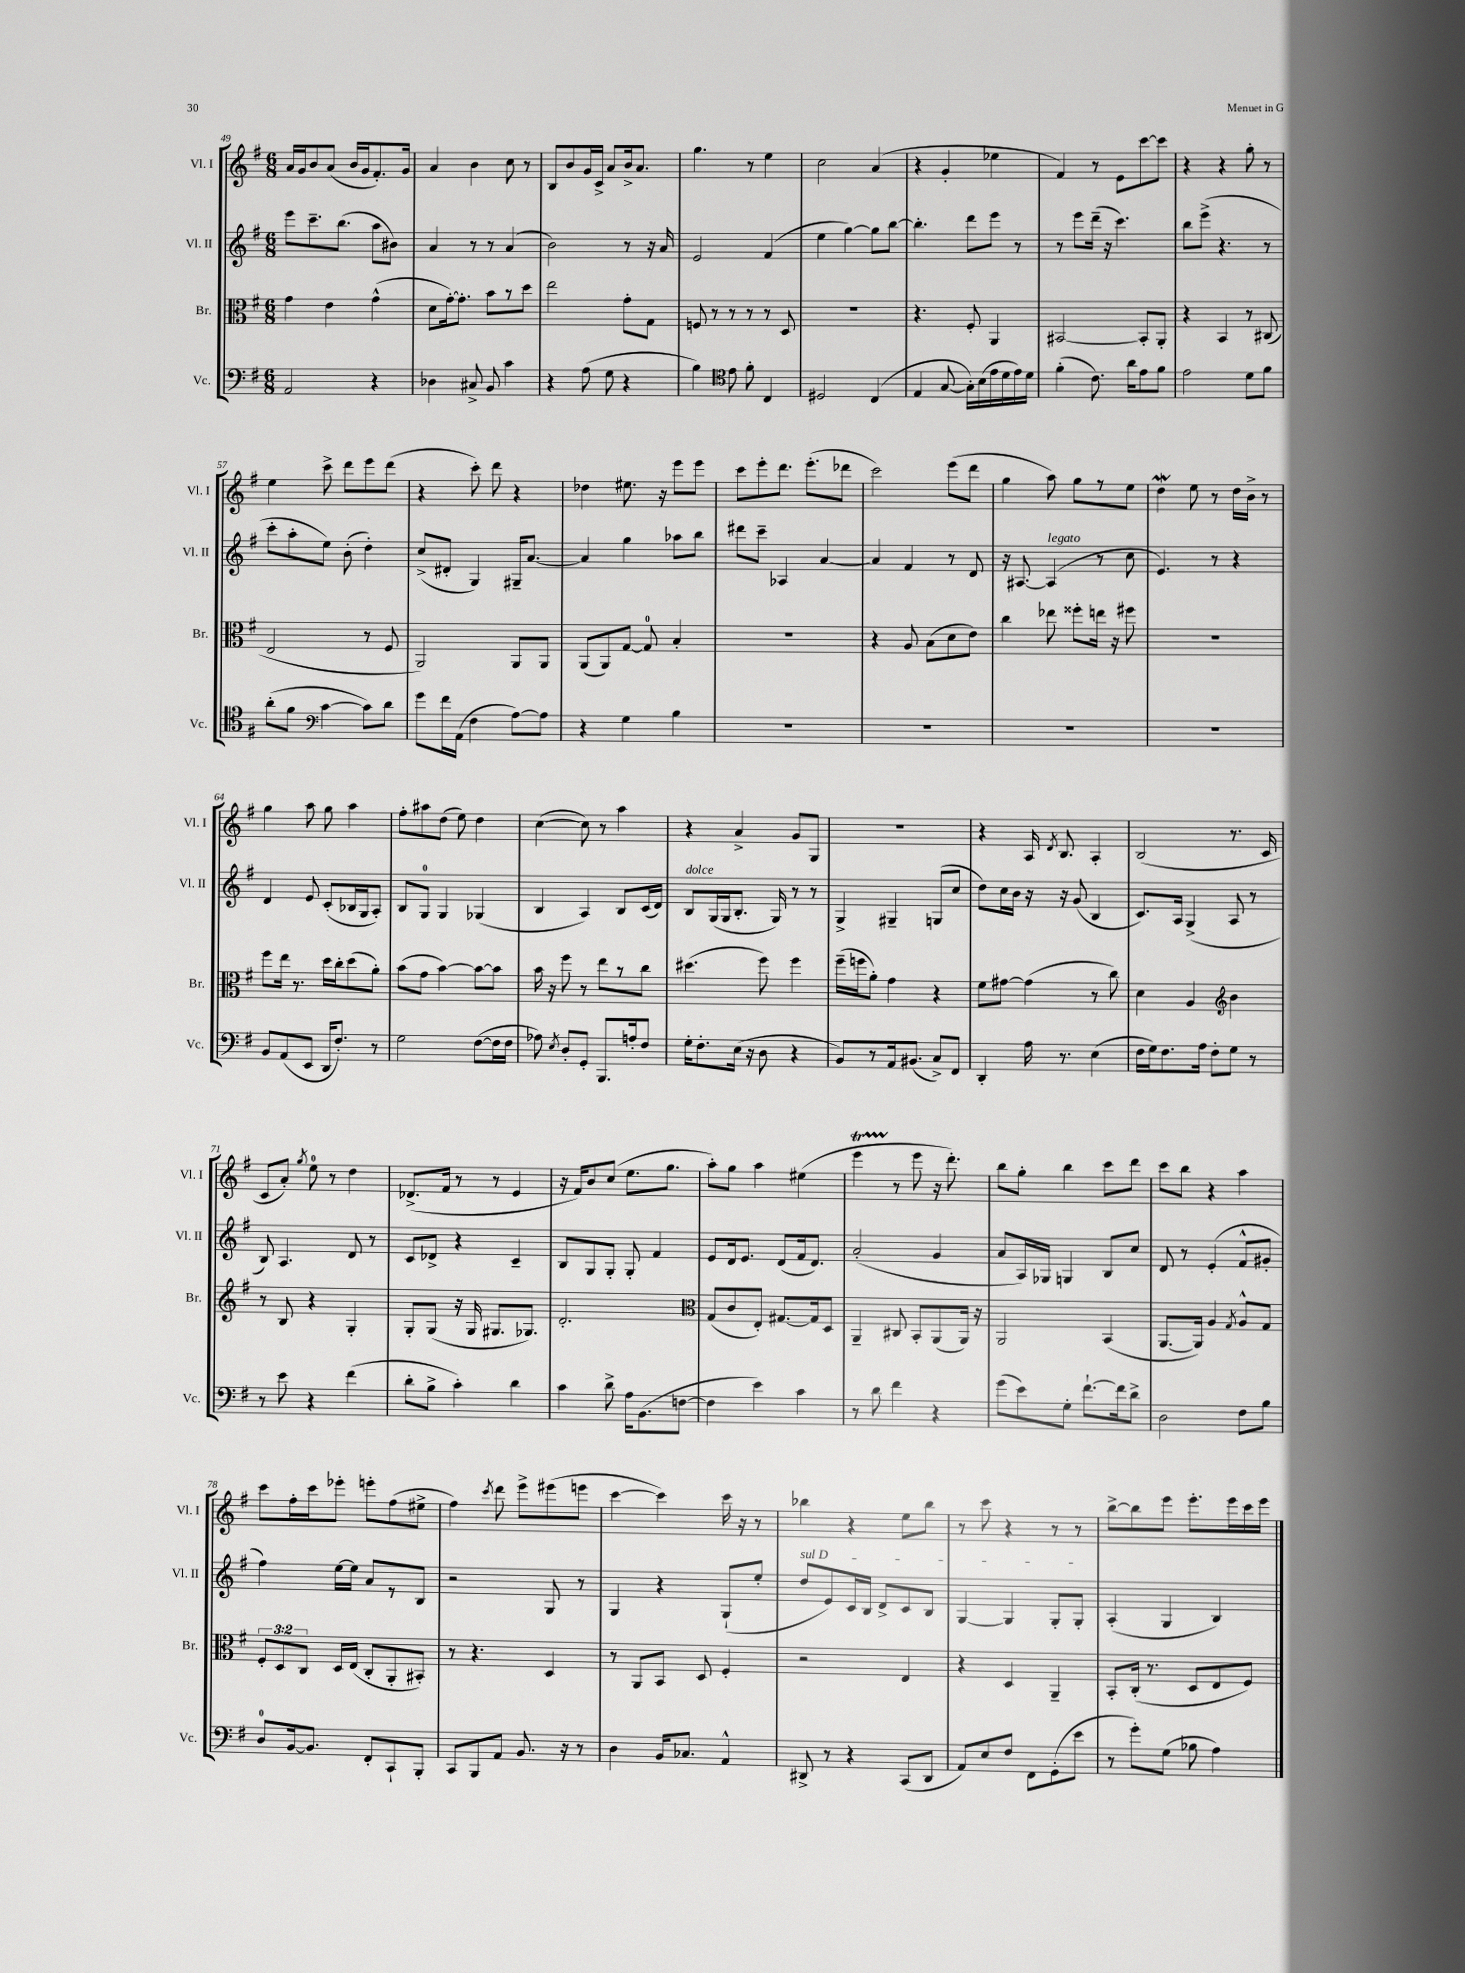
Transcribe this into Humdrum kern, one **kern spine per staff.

**kern	**kern	**kern	**kern
*staff4	*staff3	*staff2	*staff1
*clefF4	*clefC3	*clefG2	*clefG2
*k[f#]	*k[f#]	*k[f#]	*k[f#]
*M6/8	*M6/8	*M6/8	*M6/8
2AA	4g	8eee	16a
.	.	.	16g
.	.	8.ccc~	8b
.	4e	.	(8a
.	.	(8.bb	.
.	.	.	16b
.	.	.	16g
4r	(4g^^	8aa	8.f#')
.	.	8b#)	.
.	.	.	16g
=	=	=	=
4D-	8d	4a	4a
.	[16g')	.	.
.	8.g']	.	.
8C#^	.	8r	4b
8BB	8b	8r	.
4c	8r	(4a	8cc
.	8dd	.	8r
=	=	=	=
4r	2ee	2b)	8B
.	.	.	8b
(8A	.	.	16g
.	.	.	16c^
8G	.	.	8a
4r	8g'	8r	16b^
.	.	.	8.a
.	8G	16r	.
.	.	16a	.
=	=	=	=
4B)	8F	2e	4.gg
.	8r	.	.
*clefC4	*	*	*
8e	8r	.	.
8f#'	8r	.	8r
4C	8r	(4f#	4ee
.	8D	.	.
=	=	=	=
2D#	2.r	4ee	2cc
.	.	[4gg)	.
(4C	.	8gg]	(4a
.	.	[8bb	.
=	=	=	=
4E	4.r	4.bb']	4r
[8G	.	.	4g'
16G'])	8F#'	8ddd	.
(16B	.	.	.
16e	4AA	8eee	4ee-
16d	.	.	.
16e)	.	8r	.
16d	.	.	.
=	=	=	=
(4f#'	[2BB#	8r	4f#)
.	.	8eee	.
8.c)	.	(16ddd~	8r
.	.	16r	.
.	.	4.ccc)	8e
16a	.	.	.
8e	8BB#']	.	[8ccc
8f#	8AA'	.	8ccc]
=	=	=	=
2e	4r	8bb	4r
.	.	(8eee^	.
.	4BB	4.r	4r
8d	8r	.	8gg'
8f#	(8C#	8r	8r
=	=	=	=
(8a'	2E	8ccc'	4ee
8f#	.	8aa'	.
*clefF4	*	*	*
[4c	.	8ee)	8ccc^
.	.	(8b'	8ddd
8c])	8r	4dd')	8eee
8d	8F#	.	(8ddd
=	=	=	=
8g	2AA)	(8cc^	4r
16f#	.	8d#'	.
(16AA	.	.	.
4F#	.	4G)	8ccc')
.	.	.	8ddd
[8A)	8AA	16G#~	4r
.	.	[8.a	.
8A]	8AA	.	.
=	=	=	=
4r	(8AA	4a]	4dd-
.	8AA)	.	.
4G	[8G	4gg	8.ee#
.	8G]	.	.
.	.	.	16r
4B	4B'	8aa-	8eee
.	.	8bb	8eee
=	=	=	=
2.r	2.r	8ddd#	8ccc
.	.	8ccc~	8eee'
.	.	4A-	8.ddd
.	.	.	(8.eee'
.	.	[4a	.
.	.	.	8ddd-
=	=	=	=
2.r	4r	4a]	2ccc)
.	8A	4f#	.
.	(8B	.	.
.	8d	8r	(8eee
.	8e)	8d	8ddd
=	=	=	=
2.r	4cc	16r	4gg
.	.	[8.A#	.
.	8ee-	(4A#]	8aa)
.	8ff##'	.	8gg
.	16ee	8r	8r
.	16r	.	.
.	8ff#	8cc	8ee
=	=	=	=
2.r	2.r	4.e)	4dd
.	.	.	8ee
.	.	8r	8r
.	.	4r	16dd
.	.	.	16b^
.	.	.	8r
=	=	=	=
8BB	8ff#	4d	4gg
(8AA	16ee	.	.
.	8.r	.	.
8EE	.	8e	8aa
16DD	16dd	(8c'	8gg
8.F#')	16cc'	.	.
.	(8dd	16B-	4aa
.	.	16G	.
8r	8a')	8A')	.
=	=	=	=
2G	(8b	8B	8ff#'
.	8g	8G	8aa#
.	[4b)	4G	(8dd
.	.	.	8ee)
([8F#	8b_	(4G-	4dd
16F#]	8b]	.	.
16F#	.	.	.
=	=	=	=
8A-)	16b	4B	([4cc
.	16r	.	.
8qE	.	.	.
8D'	8ff#	.	.
8GG'	8r	4A)	8cc])
8.BBB	8ee	.	8r
.	8r	8B	4aa
16A'	.	.	.
8F#	8cc	(16c	.
.	.	16d)	.
=	=	=	=
16G'	(4.dd#	8B	4r
8.F#'	.	.	.
.	.	(16G	.
.	.	16G	.
(16E	.	8.B'	4a^
16r	.	.	.
8D	8ff#)	.	.
.	.	16G)	.
4r	4ff#	8r	8g
.	.	8r	8G
=	=	=	=
8BB)	(16ff#~	4G^	2.r
.	16ff	.	.
8r	8a')	.	.
16AA	4g	4G#~	.
(8.BB#	.	.	.
8C^)	4r	(8G	.
8FF#	.	8cc	.
=	=	=	=
4DD'	8f#	8dd)	4r
.	[8g#	16cc	.
.	.	16b	.
16A	(4g#]	16r	16A
.	.	.	8qd
8.r	.	16r	8.B
.	.	(8g	.
(4E	8r	4B	4A'
.	8cc)	.	.
=	=	=	=
16F#	4d	8.c)	(2B
16G)	.	.	.
8.F#	.	.	.
.	.	16A	.
.	4A	(4G^	.
16A	.	.	.
8F#'	.	.	.
*	*clefG2	*	*
8G	4b	8A	8.r
8r	.	8r	.
.	.	.	16c
=	=	=	=
8r	8r	8B)	8c
8e	8B	4.A	8a')
.	.	.	8qgg
4r	4r	.	8ee
.	.	.	8r
(4f#	4G'	8d	4dd
.	.	8r	.
=	=	=	=
8d'	8G'	8c	(8.d-^
8B^	(8G	8d-^	.
.	.	.	16f#
4c')	16r	4r	8r
.	16G	.	.
.	8.G#	.	8r
4d	.	4c~	4e
.	8.G-)	.	.
=	=	=	=
4c	2.d'	8B	16r
.	.	.	16f#)
.	.	8G	8b
8d^	.	8G'	(8cc
16A	.	8G'	8.ee
(8.BB	.	.	.
.	.	4f#	.
.	.	.	8.gg
[8F	.	.	.
=	=	=	=
*	*clefC3	*	*
4F]	(8G	8e	8aa')
.	8c	16d	8gg
.	.	8.e	.
4e)	8E')	.	4aa
.	[8.G#	(8d	.
4c	.	16f#	(4ee#
.	16G#]	8.d)	.
.	8D	.	.
=	=	=	=
8r	4AA~	(2a'	4eee
8d	.	.	.
4f#	8C#	.	8r
.	8BB'	.	8eee
4r	(8AA	4g	16r
.	.	.	8.ddd')
.	16AA)	.	.
.	16r	.	.
=	=	=	=
(8g	2AA	8a	8bb
8e)	.	16A)	8gg'
.	.	16G-	.
8G'	.	4G	4bb
[8.f#`	.	.	.
.	(4BB	8B	8ccc
16f#]	.	.	.
8d^	.	8cc	8ddd
=	=	=	=
2D	[8.AA	8d	8ccc
.	.	8r	8bb
.	16AA])	.	.
.	4A	(4e'	4r
.	8qG	.	.
8F#	8A^^	8f#^^	4aa
8B	8G	8g#'	.
=	=	=	=
8D	12F#'	4ff#)	8ccc
.	12D	.	.
[16BB	.	.	16ff#'
.	12C	.	.
8.BB]	.	.	16ccc
.	16D	[16ee	8eee-'
.	(16E	16ee]	.
8FF#'	8C'	8a	8eee'
8CC`	8AA'	8r	(8ff#
8BBB'	8BB#')	8B	8ee#^
=	=	=	=
8CC	8r	2r	4ff#)
8BBB	4.r	.	.
.	.	.	8qccc
8AA	.	.	8ddd
8.BB	.	.	8eee^
.	4D	8G	(8eee#
16r	.	.	.
8r	.	8r	8eee
=	=	=	=
4D	8r	4G	[4ccc
.	8AA	.	.
16BB	8BB	4r	4ccc])
8.C-	.	.	.
.	8D	.	.
4AA^^	4F#'	(8G`	16ccc
.	.	.	16r
.	.	8ee'	8r
=	=	=	=
8DD#^	2r	8dd	4bb-
8r	.	8e)	.
4r	.	16c	4r
.	.	16B	.
.	.	8d^	.
(8CC	4E	8c	8ee
8DD#	.	8B	8bb-
=	=	=	=
8AA)	4r	[4G	8r
8E	.	.	8ccc
8F#	4D	4G]	4r
8FF#	.	.	.
(8GG'	4AA~	8G'	8r
8e	.	8G'	8r
=	=	=	=
8r	8BB'	(4A'	[8bb^
8g')	(16C'	.	8bb]
.	8.r	.	.
(8G	.	4G	8eee
8B-	8D	.	8.eee'
4A)	8E	4B)	.
.	.	.	16eee
.	8F#)	.	16ccc
.	.	.	16eee
==	==	==	==
*-	*-	*-	*-
